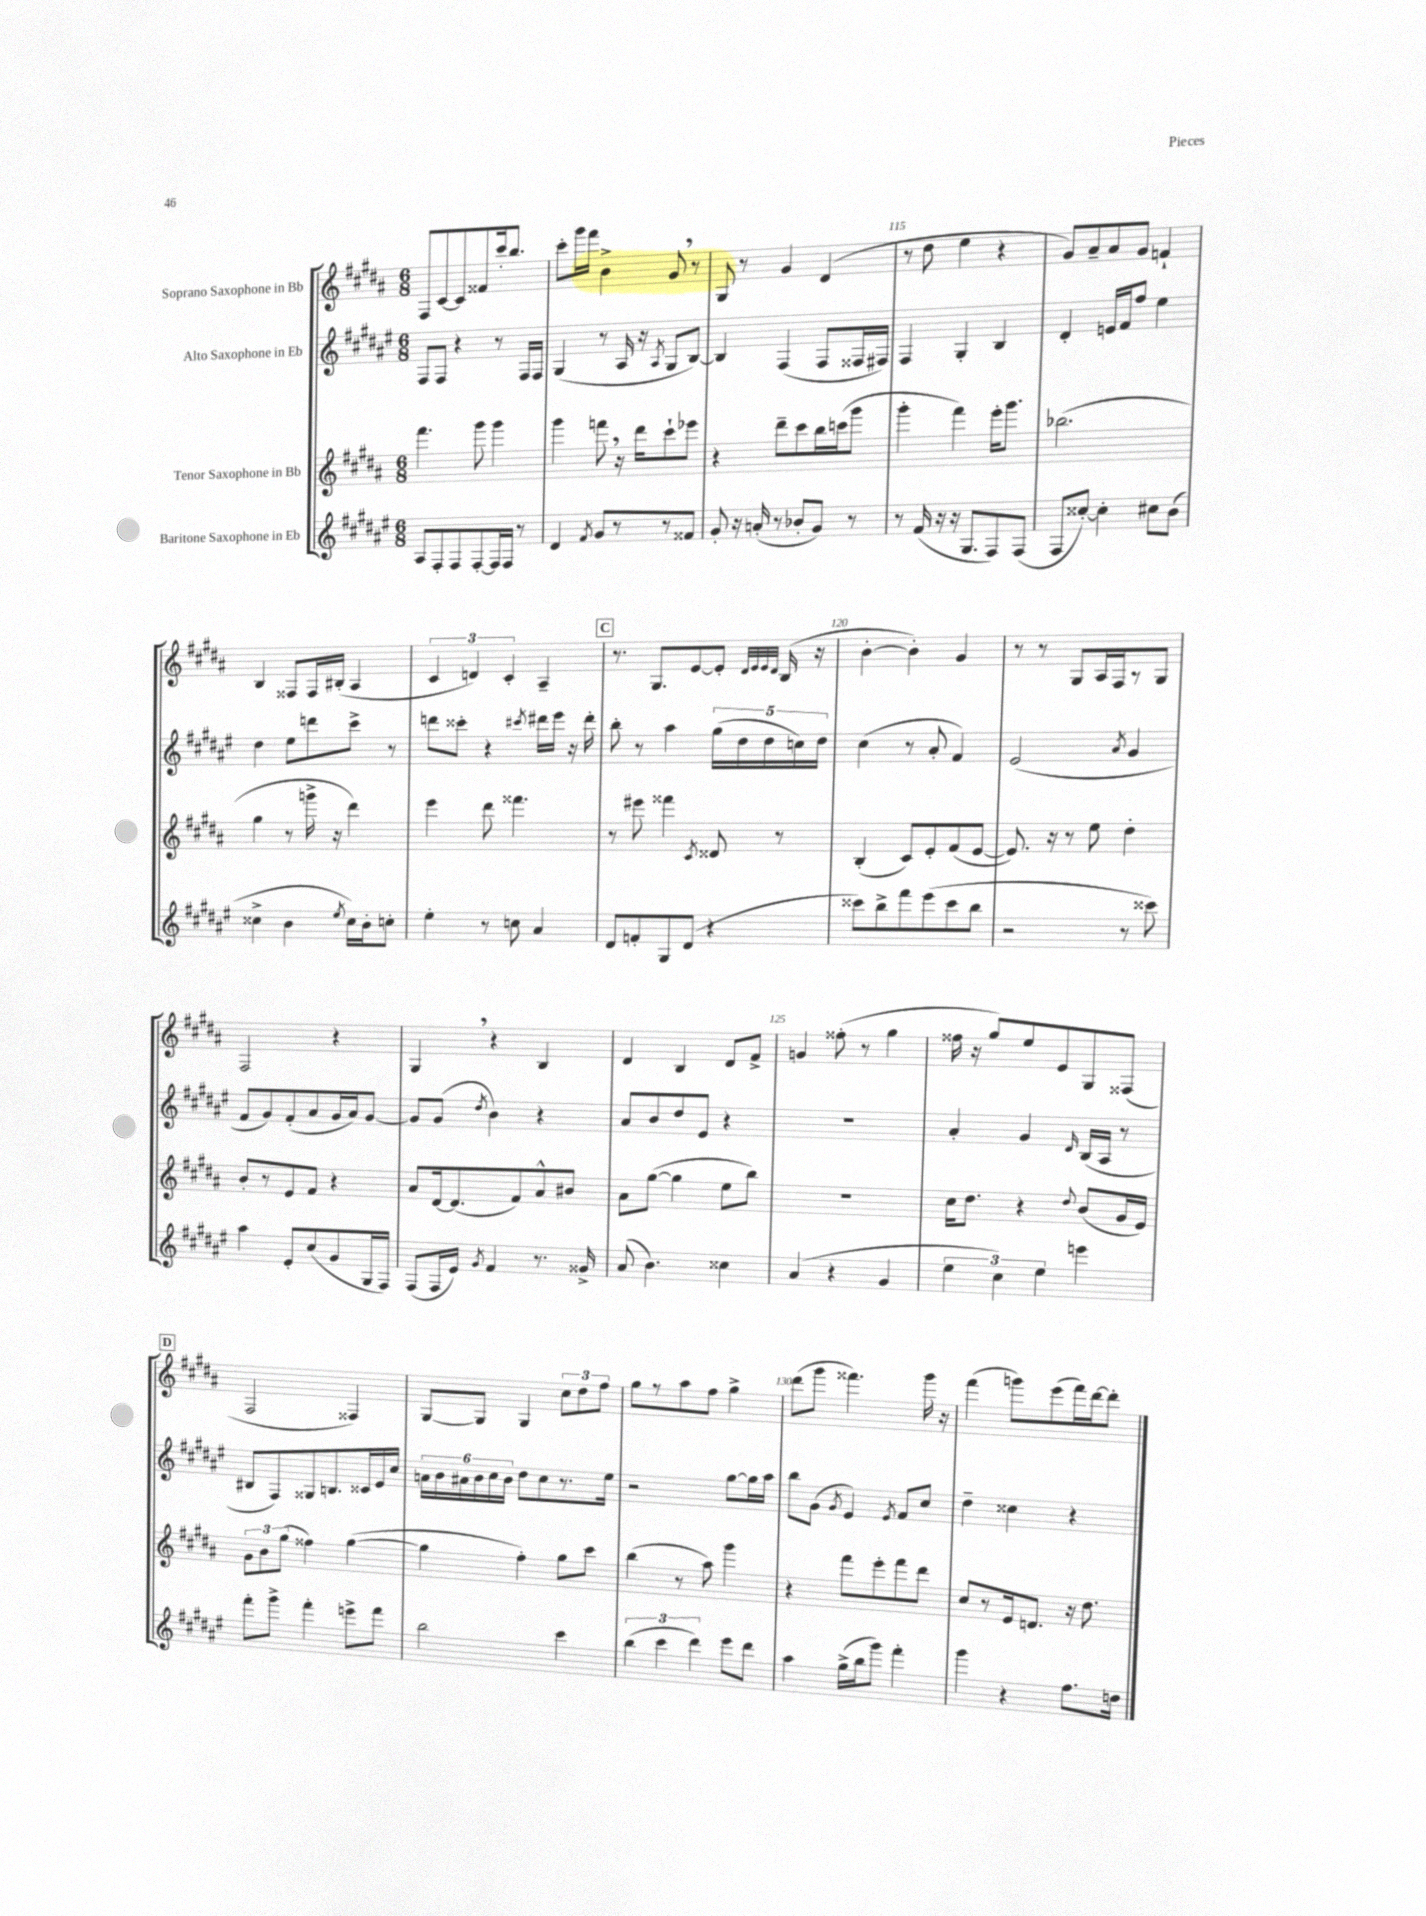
<<
\new StaffGroup <<
\new Staff = "s0" \with { instrumentName = "Soprano Saxophone in Bb" } {
    \clef treble \key b \major \numericTimeSignature \time 6/8
    \autoBeamOff fis8[ cis'8~ cis'8 fisis'8 cis'''16-. b''8.] |
    cis'''8[-. gis'''16 fis'''16] b'4-> gis'8 \breathe r8 |
    gis8 r8 gis'4 dis'4( |
    r8 dis''8 e''4 r4 |
    gis'8[) ais'8-- ais'8 gis'8] f'4-! |
    b4 fisis8[ fisis16 bis16]-.( ais4 |
    \tuplet 3/2 { cis'4 d'4) cis'4-. } ais4-- |
    \mark \markup { \box "C" } r8. gis8.[ e'8~ e'8]-. \grace { dis'32[ e'32 e'32 dis'32] } b16( r16 |
    b'4~-. b'4-.) gis'4 |
    r8 r8 gis8[ ais16 fis16 r8 gis8] |
    fis2 r4 |
    gis4 \breathe r4 b4 |
    dis'4 b4 dis'8[ fis'8]-> |
    g'4 fisis''8-.( r8 gis''4 |
    fisis''16 r16 gis''8[) e''8 e'8 gis8 fisis8]( |
    \mark \markup { \box "D" } fis2 fisis4) |
    gis8[~ gis8] gis4 \tuplet 3/2 { cis''8[ dis''8 fis''8] } |
    gis''8[ r8 ais''8 fis''8] gis''4-> |
    dis'''8[( gis'''8] fisis'''4.) gis'''16 r16 |
    fis'''4( g'''8[) e'''8( fis'''16) dis'''16~ dis'''8]-. \bar "|." |
}
\new Staff = "s1" \with { instrumentName = "Alto Saxophone in Eb" } {
    \clef treble \key fis \major \numericTimeSignature \time 6/8
    \autoBeamOff fis8[ fis8] r4 r8 fis16[ fis16] |
    gis4( r8 ais16 r16 \acciaccatura { ais8 } gis8[ b8]~) |
    b4 fis4( fis8[ fisis16 fis16]) |
    fis4 gis4-. b4 |
    dis'4-. e'16[ fis'16 fis''8] eis''4 |
    dis''4 eis''8[ d'''8 cis'''8]-> r8 |
    d'''8[ cisis'''8]-. r4 \acciaccatura { cis'''8 } dis'''16[ eis'''16] r16 dis'''16-. |
    \mark \markup { \box "C" } b''8-. r8 ais''4 \tuplet 5/4 { gis''16[( dis''16 dis''16 c''16) dis''16] } |
    cis''4( r8 ais'8-. fis'4) |
    eis'2( \acciaccatura { ais'8 } gis'4 |
    fis'8[ gis'8) fis'8-.( ais'8 gis'16 ais'16) gis'8]~ |
    gis'8[ gis'8]( \acciaccatura { dis''8 } b'4) r4 |
    ais'8[ b'8 dis''8 eis'8] r4 |
    r2. |
    ais'4-. gis'4 \grace { dis'16 } b16[( ais16] r8 |
    \mark \markup { \box "D" } bis8[ fis8) gisis8 b8. cisis'16 eis'16 cis''16] |
    \tuplet 6/4 { a'16[ b'16 ais'16 b'16 cis''16 b'16] } dis''8[ cis''8 r8. eis''16] |
    r2 gis''8[~ gis''16 ais''16] |
    b''8[ gis'8]( \acciaccatura { gis'8 } eis'4) \acciaccatura { eis'8 } fis'8[ cis''8] |
    dis''4-- cisis''4 r4 \bar "|." |
}
\new Staff = "s2" \with { instrumentName = "Tenor Saxophone in Bb" } {
    \clef treble \key b \major \numericTimeSignature \time 6/8
    \autoBeamOff fis'''4. gis'''8 gis'''4 |
    gis'''4 f'''8 \breathe r16 dis'''16[ cis'''8-! ees'''8] |
    r4 dis'''8[-- cis'''8 b''16 c'''16( gis'''8] |
    gis'''4-. fis'''4) e'''16[-. gis'''8.] |
    bes''2.( |
    gis''4 r8 g'''16-> r16 dis'''4) |
    e'''4 dis'''8 fisis'''4. |
    \mark \markup { \box "C" } r8 eis'''8 fisis'''4 \acciaccatura { cis'8 } disis'8 r8 |
    b4-.( cis'8[) e'8-. fis'8( e'8]~ |
    e'8.) r16 r8 e''8 dis''4-. |
    b'8[-. r8 e'8 fis'8] r4 |
    ais'8[ dis'16~ dis'8.( fis'8) ais'8-^ bis'8] |
    ais'8[ gis''8]~( gis''4 e''8[ b''8]) |
    R2. |
    cis''16[ dis''8.] r4 \appoggiatura { dis''8 } b'8[( gis'16 e'16]) |
    \mark \markup { \box "D" } \tuplet 3/2 { gis'8[ b'8 gis''8]( } fisis''4) gis''4~( |
    gis''4 fis''4-.) gis''8[ cis'''8] |
    b''4( r8 ais''8) gis'''4 |
    r4 fis'''8[ e'''8-. fis'''8 dis'''8] |
    cis''8[ r8 e'16 d'8.] r16 dis''8. \bar "|." |
}
\new Staff = "s3" \with { instrumentName = "Baritone Saxophone in Eb" } {
    \clef treble \key fis \major \numericTimeSignature \time 6/8
    \autoBeamOff ais8[ fis8-. fis8 fis8~-. fis16 fis16] r8 |
    dis'4 \acciaccatura { fis'8 } gis'8[ r8 r8 fisis'8] |
    gis'8-. r16 a'16-.( r8 bes'8[-. gis'8]) r8 |
    r8 fis'16( r16 r16 gis8.[ fis8) fis8]( |
    fis8[ cisis''8]~-.) cisis''4-. cis''8[ b'8]( |
    cisis''4-> b'4 \acciaccatura { eis''8 } cisis''16[) b'16-. c''8]-. |
    eis''4-. r8 c''8 ais'4 |
    \mark \markup { \box "C" } dis'8[ f'8-. gis8 dis'8]( r4 |
    cisis'''8[) b''8-> fis'''8 eis'''8( cisis'''8 b''8] |
    r2 r8 cisis'''8) |
    ais''4 eis'8[-. cis''8( gis'8 gis16 fis16]) |
    fis8[( fis16 eis'16]) \acciaccatura { gis'8 } fis'4 r8. gisis'16-> |
    ais'8( b'4.) cisis''4 |
    ais'4( r4 gis'4 |
    \tuplet 3/2 { eis''4 cis''4) eis''4 } e'''4 |
    \mark \markup { \box "D" } fis'''8[-. gis'''8]-> fis'''4-. e'''8[-> fis'''8] |
    b''2 cis'''4 |
    \tuplet 3/2 { b''4( cis'''4 dis'''4) } eis'''8[ dis'''8] |
    ais''4 gis''16[->( b''16 gis'''8]) fis'''4-. |
    gis'''4 r4 fis''8.[ d''16] \bar "|." |
}
>>
>>
\layout { \context { \Score currentBarNumber = #112 \override BarNumber.break-visibility = ##(#f #t #t) barNumberVisibility = #(every-nth-bar-number-visible 5) } }
